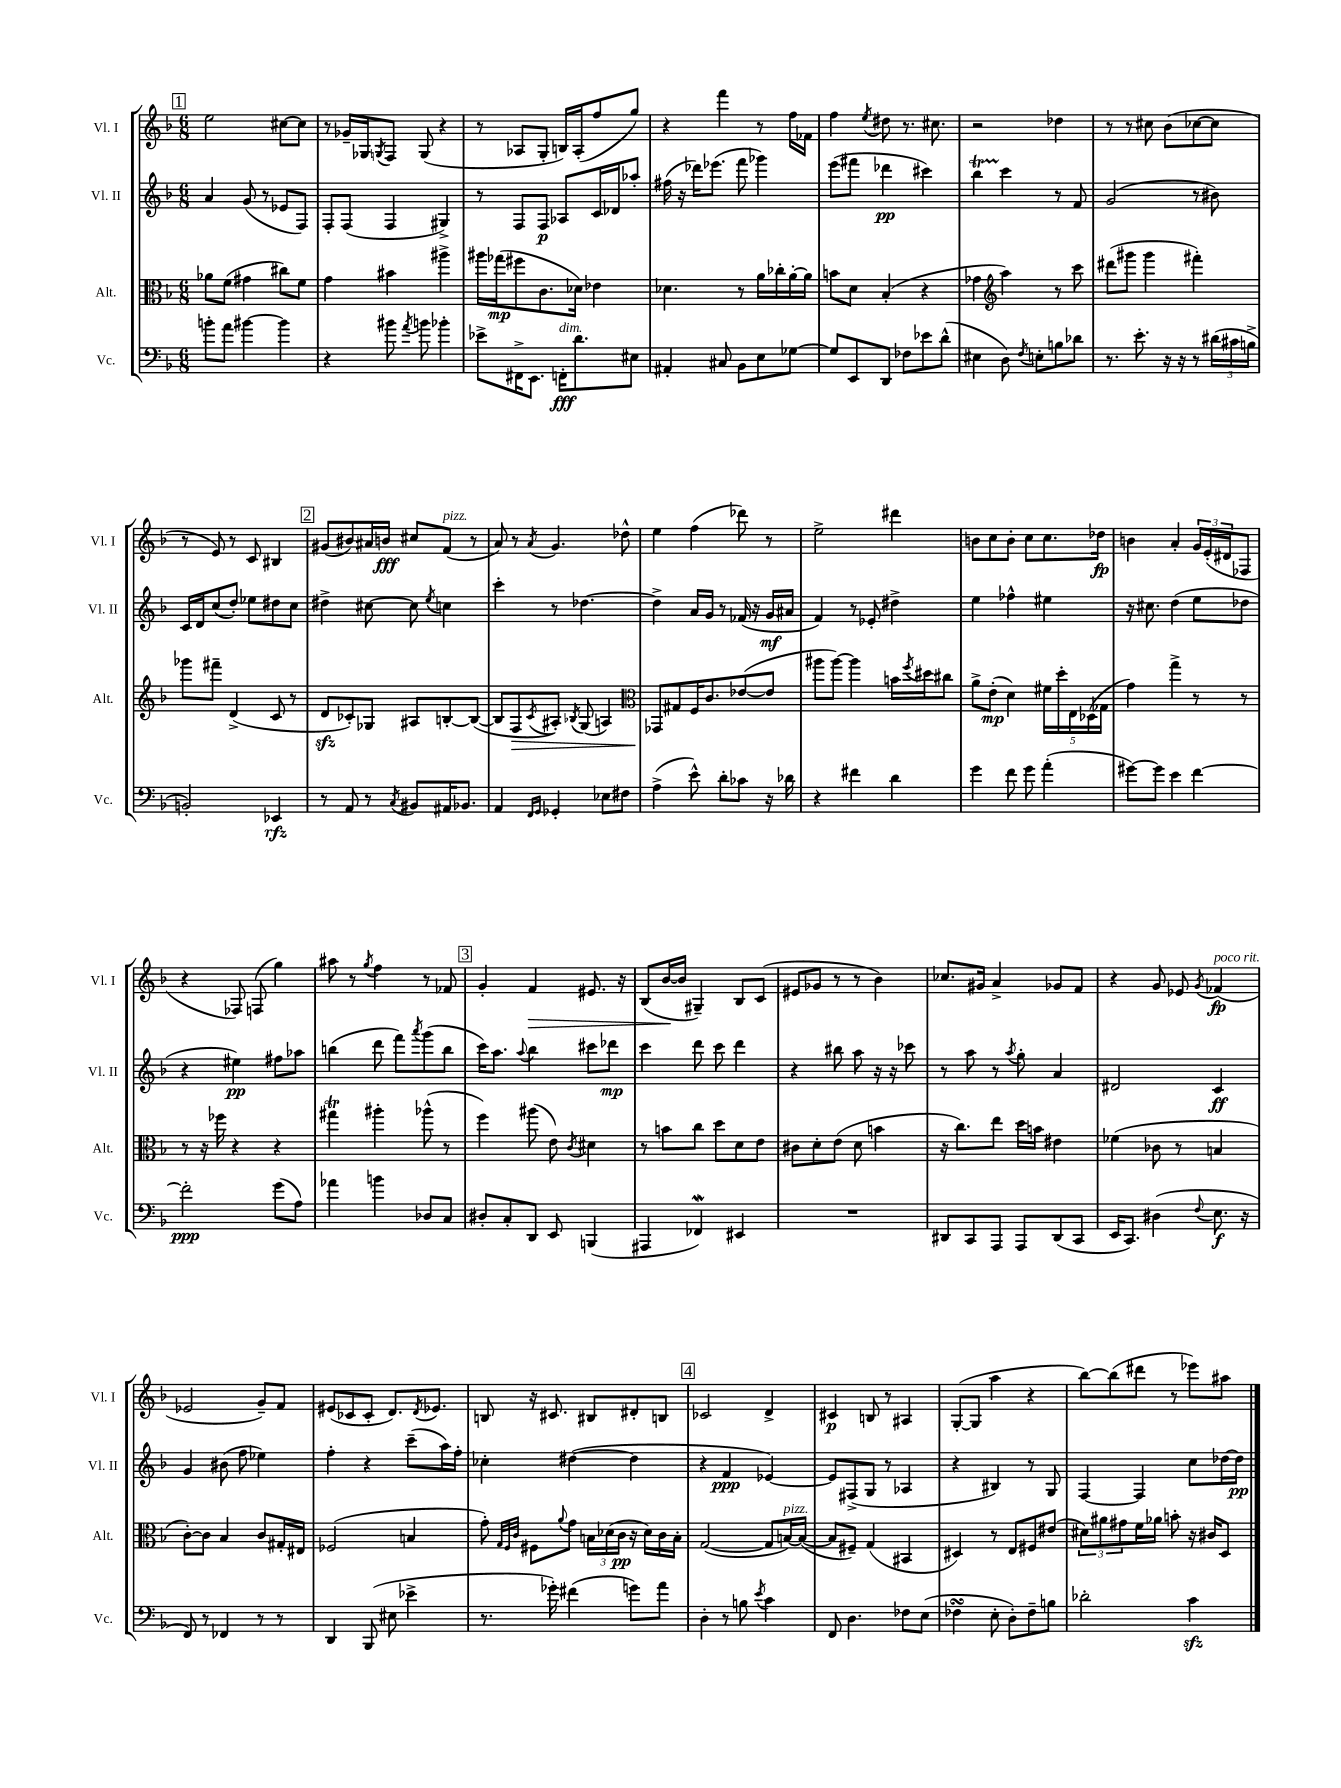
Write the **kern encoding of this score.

**kern	**kern	**kern	**kern
*staff4	*staff3	*staff2	*staff1
*clefF4	*clefC3	*clefG2	*clefG2
*k[b-]	*k[b-]	*k[b-]	*k[b-]
*M6/8	*M6/8	*M6/8	*M6/8
8b'	8a-	4a	2ee
8a	(8f	.	.
[4b#	4g#	(8g	.
.	.	8r	.
4b#]	8cc#)	8e-	[8cc#
.	8f	8F)	8cc#]
=	=	=	=
4r	4g	8F'	8r
.	.	(8F	16g-~
.	.	.	16G-
.	.	.	8qG
8b#	4b#	4F	8F
8qa	.	.	.
8b	.	.	(8G
4b-'	4aa#^	4G#^)	4r
=	=	=	=
8e-^	16aa#	8r	8r
.	(16gg-	.	.
16FF#^	8ff#	8F	8A-
8.EE	.	.	.
.	8.c	8F	8G'
16FF'	.	8A-	16B)
8.d	16d-)	.	(16A-'
.	4e-	16c	8ff
.	.	16d-	.
8E#	.	8aa-'	8gg)
=	=	=	=
4AA#'	4.d-	(16ff#	4r
.	.	16r	.
.	.	16ddd-)	.
.	.	(8.eee-	.
8C#	.	.	4fff
8BB-	8r	8fff	.
8E	16a	4ggg-)	8r
.	16cc-'	.	.
[8G-	[16a'	.	16ff
.	16a]	.	16f-
=	=	=	=
8G-]	8b	(8eee	4ff
8EE	8d	8fff#	.
.	.	.	8qee
8DD	(4B-'	4ddd-	8dd#
8F-	.	.	8.r
8e-	4r	4ccc#)	.
.	.	.	8.cc#
(8d^^	.	.	.
=	=	=	=
4E#	4g-	4bb-	2r
*	*clefG2	*	*
8D)	4aa)	4ccc	.
8qF	.	.	.
8E'	.	.	.
8B	8r	8r	4dd-
8d-	8ccc	8f	.
=	=	=	=
8.r	(8ddd#	(2g	8r
.	8ggg#	.	8r
8.e'	.	.	.
.	4ggg#	.	8cc#
16r	.	.	(8b-
16r	.	.	.
8r	4fff#')	8r	[8cc-
(24d#	.	8b#)	8cc-]
24c#	.	.	.
24B^	.	.	.
=	=	=	=
2BB')	8ggg-	16c	8r
.	.	16d	.
.	8fff#~	(8cc	8e)
.	(4d^	8dd')	8r
.	.	8ee-	8c
4EE-	8c	8dd#	4B#
.	8r	8cc	.
=	=	=	=
8r	8d	4dd#^	(8g#
8AA	8c-')	.	8b#)
8r	8G-	[8cc#	16a#
.	.	.	16b
8qC	.	.	.
8BB#	8A#	8cc#]	8cc#
.	.	8qee	.
16AA#	[8B'	4cc	(8f
8.BB-	.	.	.
.	(8B_	.	8r
=	=	=	=
4AA	8B]	4ccc'	8a)
.	8F	.	8r
16qqFF	.	.	.
16qqGG	8qc	.	8qa
4GG-'	8A#')	8r	4.g
.	8qB-	.	.
.	(8G	[4.dd-	.
8E-	4A)	.	.
8F#	.	.	8dd-^^
=	=	=	=
*	*clefC3	*	*
(4A^	8GG-	4dd-^]	4ee
.	8G#	.	.
8e^^)	16F	16a	(4ff
.	8.c	16g	.
8d'	.	8r	.
8c-	([8e-	(16f-	8ddd-)
.	.	16r	.
16r	8e-]	16g	8r
16d-	.	16a#	.
=	=	=	=
4r	8aa#	4f)	2ee^
.	[8aa#)	.	.
4f#	4aa#]	8r	.
.	.	8e-'	.
4d	16b	4dd#^	4ddd#
.	8qff	.	.
.	16dd#	.	.
.	8cc#	.	.
=	=	=	=
4g	8a^	4ee	8b
.	(8e'	.	8cc
8f	4d)	4ff-^^	8b'
8g	.	.	8cc
(4a'	20f#	4ee#	8.cc
.	20dd'	.	.
.	20E	.	.
.	(20D-	.	.
.	.	.	16dd-
.	20G-	.	.
=	=	=	=
[8g#)	4g)	16r	4b
.	.	8.cc#	.
8g#]	.	.	.
4e	4gg^	(4dd	4a'
[4f	8r	8ee	24g
.	.	.	(24e'
.	.	.	24d#
.	8r	8dd-	8F-
=	=	=	=
2f']	8r	4r	4r
.	16r	.	.
.	16ff-	.	.
.	4r	4ee#)	8F-)
.	.	.	(8F
(8g	4r	8ff#	4gg)
8A)	.	8aa-	.
=	=	=	=
4a-	4gg#	(4bb	8aa#
.	.	.	8r
.	.	.	8qgg
4b	4aa#'	8ddd	4ff
.	.	8fff)	.
.	.	8qaaa	.
8D-	(8aa-^^	(8ggg	8r
8C	8r	8bb	8f-
=	=	=	=
8D#'	4ff)	16ccc)	4g'
.	.	8.aa	.
8C'	.	.	.
.	.	8qqaa	.
8DD	(8aa#	4bb-	4f
8EE	8e)	.	.
.	8qc	.	.
(4BBB	4d#	8ccc#	8.e#
.	.	8ddd-	.
.	.	.	16r
=	=	=	=
4AAA#	8r	4ccc	(8B-
.	8b	.	[16b-
.	.	.	16b-]
4FF-)	8cc	8ddd	4G#~)
.	8dd	8ccc	.
4EE#	8d	4ddd	8B-
.	8e	.	(8c
=	=	=	=
2.r	8c#	4r	8e#
.	8d'	.	8g-
.	(8e	8bb#	8r
.	8d	8aa	8r
.	4b	16r	4b-)
.	.	16r	.
.	.	8ccc-	.
=	=	=	=
8DD#	16r	8r	8.cc-
.	8.cc)	.	.
8CC	.	8aa	.
.	.	.	16g#
8AAA	8ee	8r	4a^
.	.	8qaa	.
8AAA	16dd	8gg'	.
.	16b	.	.
(8DD#	4e#	4a	8g-
8CC	.	.	8f
=	=	=	=
16EE	(4f-	2d#	4r
8.CC)	.	.	.
(4D#	8c-	.	8g
.	8r	.	8e-
8qqF	.	.	8qg
8.E	4B	4c	(4f-
16r	.	.	.
=	=	=	=
8FF)	[8c')	4g	2e-
8r	8c]	.	.
4FF-	4B-	(8b#	.
.	.	8ff	.
8r	8c	4ee-)	8g~)
8r	16G#'	.	8f
.	16E#	.	.
=	=	=	=
4DD	(2F-	4ff'	(8e#
.	.	.	8c-
(8BBB-	.	4r	8c-'
8E#	.	.	8.d)
4e-^	4B	(8ccc~	.
.	.	.	8qd
.	.	.	8.e-
.	.	16aa)	.
.	.	16ff'	.
=	=	=	=
8.r	8g')	4cc-'	8B
.	32qqG	.	.
.	32qqF	.	.
.	32qqc	.	.
.	8F#	.	16r
16g-')	.	.	8.c#
.	8qqa	.	.
(4f#	8g	([4dd#	.
.	24B	.	8B#
.	(24d-	.	.
.	24c	.	.
8g)	16r	4dd#]	8d#'
.	16d-)	.	.
8a	16c	.	8B
.	16B'	.	.
=	=	=	=
4D'	([2G	4r	2c-
8r	.	4f	.
8B	.	.	.
8qe	.	.	.
4c	8G]	[4e-)	4d^
.	[16B)	.	.
.	(16B_	.	.
=	=	=	=
8FF	8B]	8e-]	4c#
4.D	8F#~)	(8F#^	.
.	(4G	8G	8B
.	.	8r	8r
8F-	4BB#	4A-	4A#
(8E	.	.	.
=	=	=	=
4F-	4D#)	4r	([8G'
.	.	.	8G]
8E'	8r	4B#)	4aa
8D')	8E	.	.
8F-~	8F#	8r	4r
8B	(8e#	8G	.
=	=	=	=
2d-'	12d#)	[4F	[8bb-)
.	12a#	.	.
.	.	.	(8bb-]
.	12g#	.	.
.	16f	4F]	8ddd#
.	16a-	.	.
.	8b'	.	8r
4c	16r	8cc	8eee-)
.	16c#	.	.
.	8D	[16dd-	8aa#
.	.	16dd-]	.
==	==	==	==
*-	*-	*-	*-
